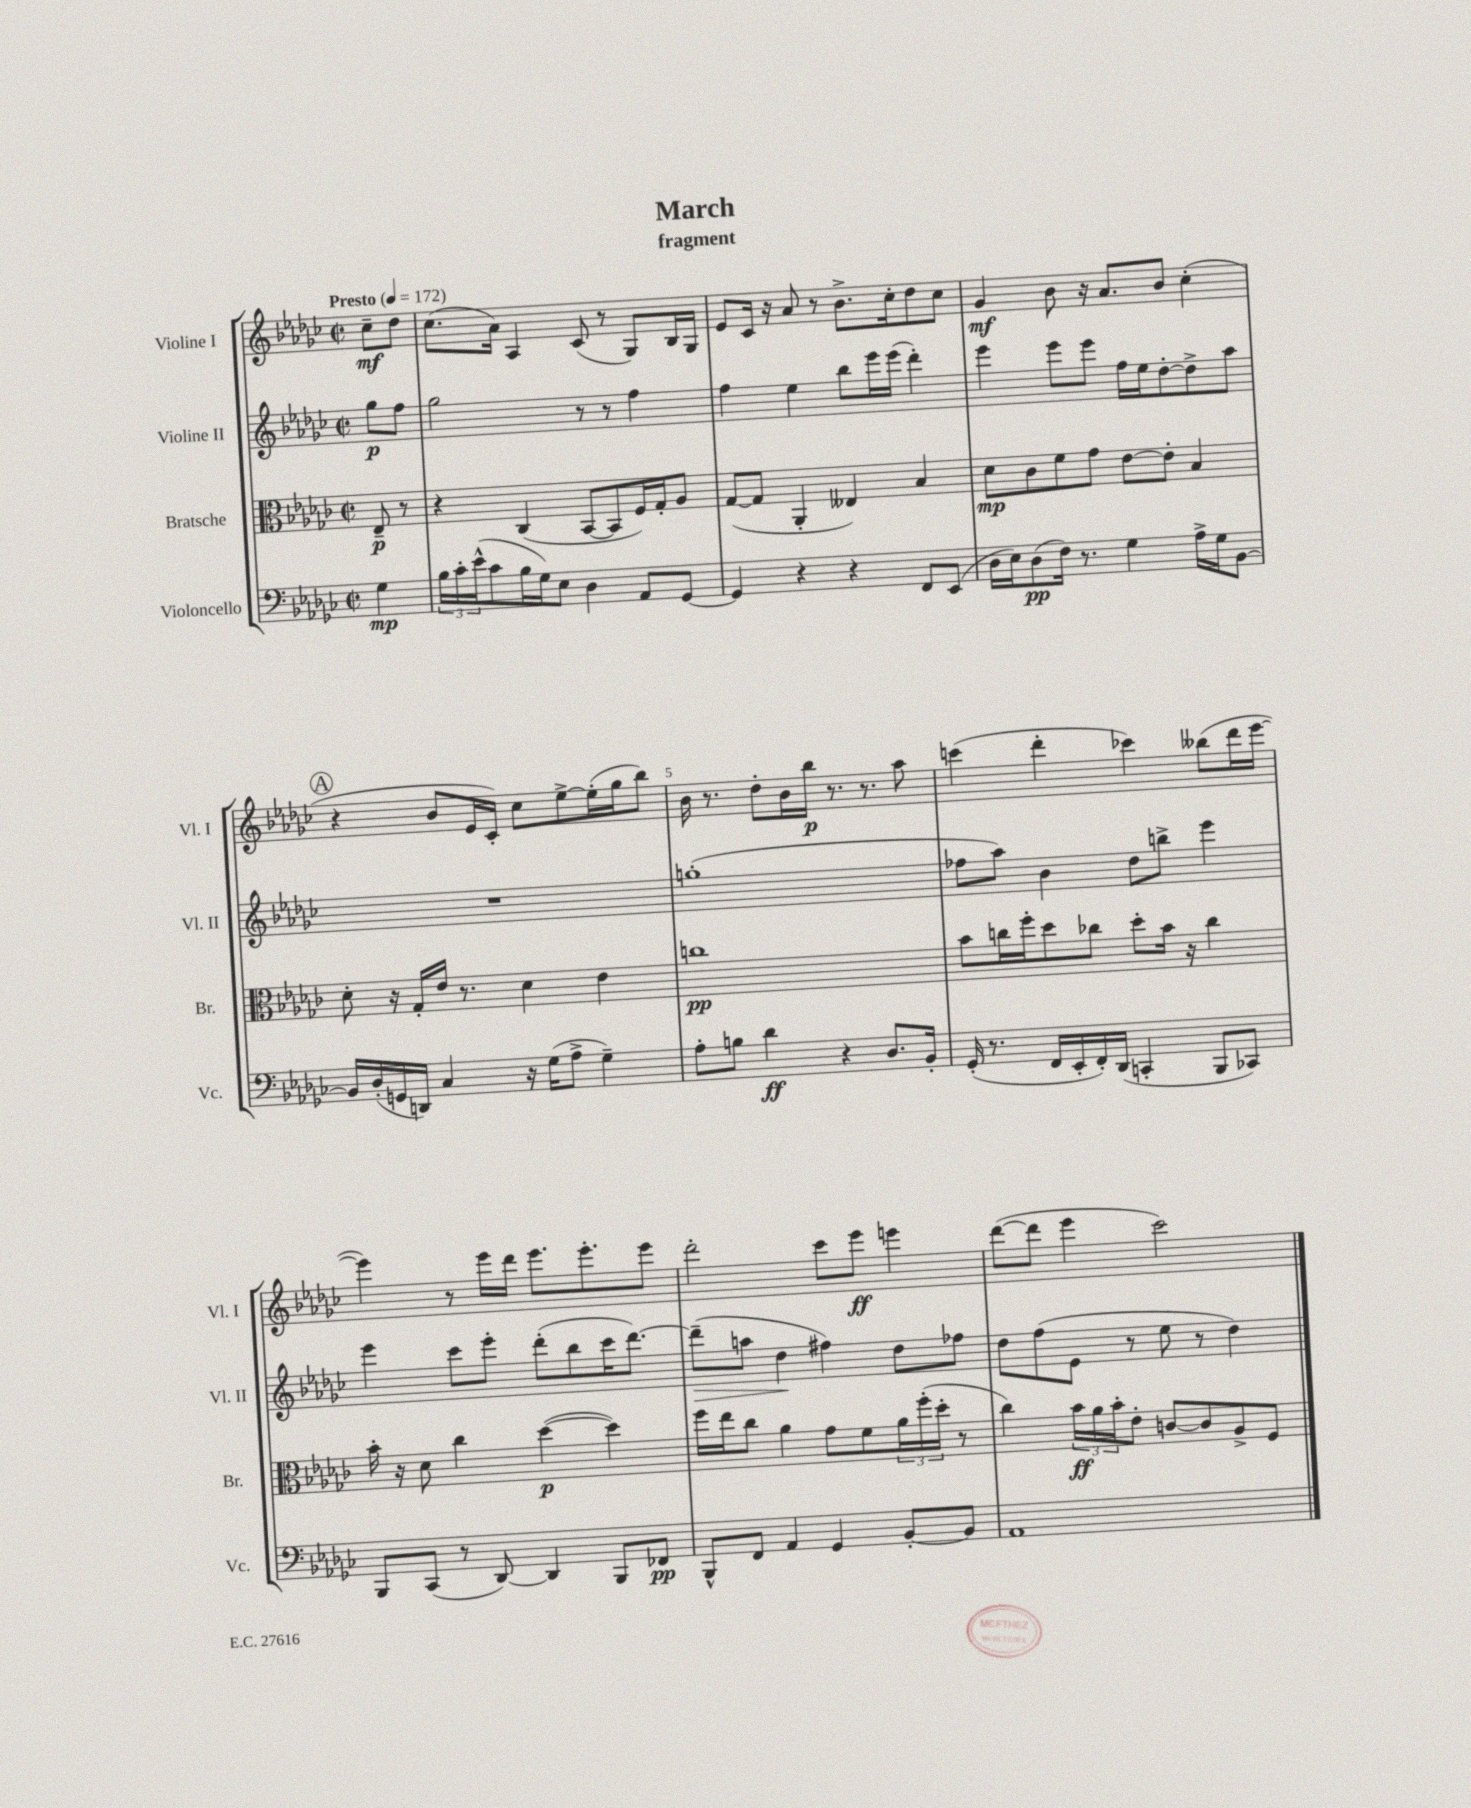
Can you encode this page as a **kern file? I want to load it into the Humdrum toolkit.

**kern	**kern	**kern	**kern
*staff4	*staff3	*staff2	*staff1
*clefF4	*clefC3	*clefG2	*clefG2
*k[b-e-a-d-g-c-]	*k[b-e-a-d-g-c-]	*k[b-e-a-d-g-c-]	*k[b-e-a-d-g-c-]
*M2/2	*M2/2	*M2/2	*M2/2
*met(c|)	*met(c|)	*met(c|)	*met(c|)
*MM172	*MM172	*MM172	*MM172
4G-\	8E-~/	8gg-\L	8cc-~\L
.	8r	8ff\J	8dd-\J
=	=	=	=
24B-\LL	4r	2gg-\	(8.cc-\L
24c-'\	.	.	.
(24e-^^\J	.	.	.
8c-\	.	.	.
.	.	.	16a-\Jk)
16B-\L	(4C-/	.	4A-/
16G-\J)	.	.	.
8E-\J	.	.	.
4D-\	[8BB-/L	8r	(8c-/
.	8BB-/]	8r	8r
8AA-/L	16F/L)	4ff\	8G-/L)
.	16G-'/J	.	.
[8GG-/J	8A-/J	.	16B-/L
.	.	.	16G-/JJ
=	=	=	=
4GG-/]	([8G-/L	4ff\	8e-/L
.	8G-/]J	.	16c-/Jk
.	.	.	16r
4r	4AA-'/	4ee-\	8a-/
.	.	.	8r
4r	4E--/)	8bb-\L	8.b-^\L
.	.	16eee-\L	.
.	.	(16eee-\JJ	16cc-'\k
8FF/L	4B-/	4ddd-'\)	8dd-\
(8EE-/J	.	.	8cc-\J
=	=	=	=
16D-\LL	8d-\L	4eee-\	4g-/
16E-\J)	.	.	.
(8D-\	8c-\	.	.
16F\Jk)	8f\	8eee-\L	8b-\
8.r	.	.	.
.	8g-\J	8eee-\J	16r
.	.	.	8.a-/L
4G-\	[8e-\L	16ff\LL	.
.	.	16ee-\J	.
.	8e-'\]J	[8dd-'\	8b-/J
16A-^\LL	4B-/	8dd-^\]	(4cc-'\
16G-\J	.	.	.
[8BB-\J	.	8aa-\J	.
=	=	=	=
16BB-/]LL	8d-'\	1r	4r
(16D-'/	.	.	.
16GG/	16r	.	.
16DD/JJ)	16G-'/LL	.	.
4C-/	16e-/JJ	.	8b-/L
.	8.r	.	.
.	.	.	16e-/L
.	.	.	16c-'/JJ)
16r	4d-\	.	8cc-\L
(16G-\LK	.	.	.
8A-^\J	.	.	[8ee-^\
4G-~\)	4e-\	.	(16ee-'\]L
.	.	.	16gg-\J
.	.	.	8bb-\J)
=	=	=	=
8A-'\L	1cc	(1gg'	16b-\
.	.	.	8.r
8B\J	.	.	.
4d-\	.	.	8dd-'\L
.	.	.	16b-\L
.	.	.	16bb-\JJ
4r	.	.	8.r
.	.	.	8.r
8.D-/L	.	.	.
.	.	.	8aa-\
16BB-'/Jk	.	.	.
=	=	=	=
(16GG-'/	8b-\L	8ff-\L	(4ccc\
8.r	.	.	.
.	16cc\L	8aa-\J)	.
.	16ff'\J	.	.
16FF/LL	8dd-\	4b-\	4ddd-'\
16EE-'/	.	.	.
16FF'/)	8cc-\J	.	.
(16DD-/JJ	.	.	.
4CC'/	8dd-'\L	8dd-\L	4ccc-\)
.	16b-\Jk	8bb^\J	.
.	16r	.	.
8BBB-/L	4cc-\	4eee-\	(8bb--\L
8CC-/J)	.	.	16ddd-\L
.	.	.	[16eee-\JJ
=	=	=	=
8BBB-/L	16b-'\	4eee-\	4eee-\])
.	16r	.	.
(8CC-/J	8d-\	.	.
8r	4cc-\	8ccc-\L	8r
[8DD-/)	.	8eee-'\J	16eee-\LL
.	.	.	16ddd-\JJ
4DD-/]	([4dd-\	(8ddd-'\L	8.eee-\L
.	.	8bb-\	.
.	.	.	8.eee-'\
8BBB-/L	4dd-\])	16ccc-\K	.
.	.	[8.ddd-\J)	.
8FF-/J	.	.	8eee-\J
=	=	=	=
8BBB-^^/L	16ff\LL	(8ddd-~\]L	2ddd-'\
.	16ee-\J	.	.
8FF/J	8cc-\J	8aa\J	.
4AA-/	4a-\	4dd-\	.
4GG-/	8g-\L	4ff#\)	8ccc-\L
.	8f\	.	8eee-\J
[8BB-'/L	24a-\L	8dd-\L	4eee\
.	(24ff'\	.	.
.	24dd-'\JJ	.	.
8BB-/]J	8r	8ff-\J	.
=	=	=	=
1AA-	4cc-\)	8dd-\L	([8ddd-\L
.	.	(8ff\	8ddd-\]J
.	24b-\LL	8e-\J	4eee-\
.	24a-\	.	.
.	24b-'\J	.	.
.	8e-'\J	8r	.
.	[8c/L	8ee-\	2ccc-\)
.	8c/]	8r	.
.	8A-^/	4dd-\)	.
.	8F/J	.	.
==	==	==	==
*-	*-	*-	*-
